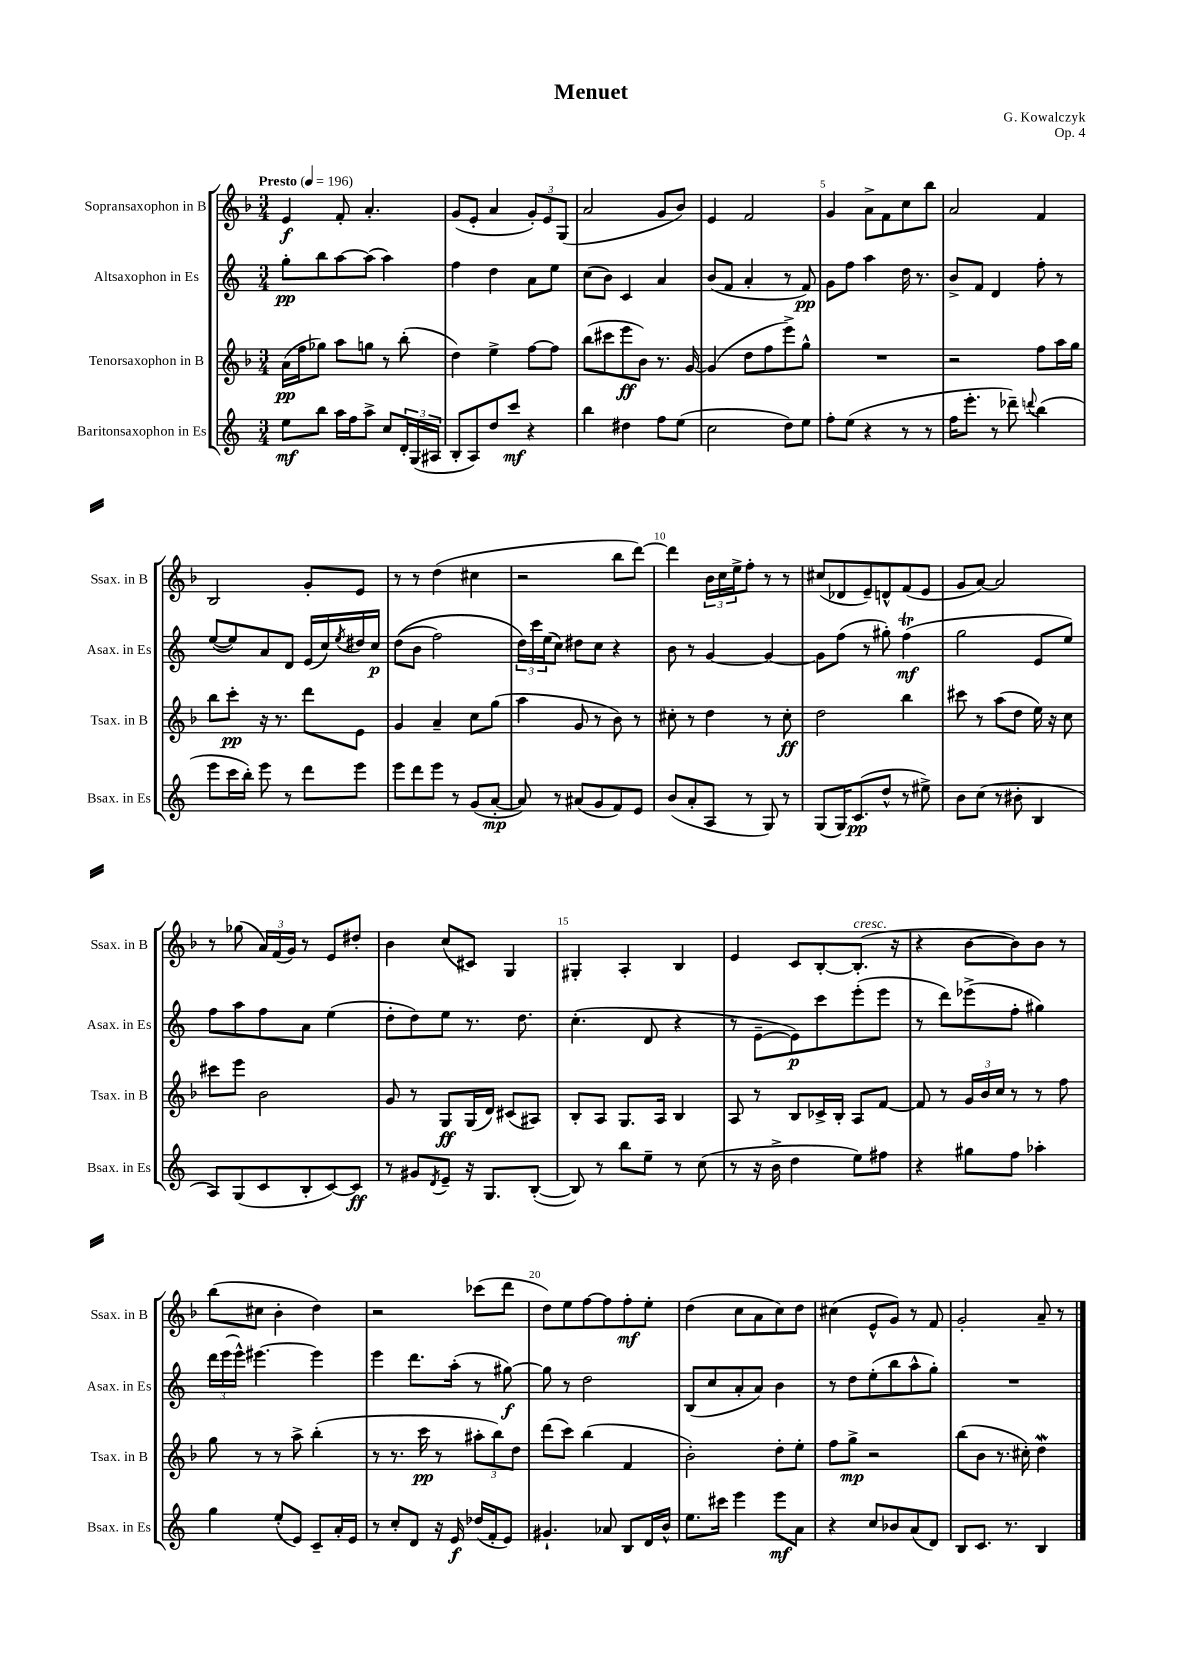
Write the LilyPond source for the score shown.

\header { title = "Menuet" composer = "G. Kowalczyk" opus = "Op. 4" }
<<
\new StaffGroup <<
\new Staff = "s0" \with { instrumentName = "Sopransaxophon in B" shortInstrumentName = "Ssax. in B" } {
    \clef treble \key f \major \numericTimeSignature \time 3/4 \tempo "Presto" 4 = 196
    e'4\f f'8-. a'4.-. |
    g'8( e'8-. a'4 \tuplet 3/2 { g'8-.) e'8 g8( } |
    a'2 g'8 bes'8) |
    e'4 f'2 |
    g'4 a'8-> f'8 c''8 bes''8 |
    a'2 f'4 |
    bes2 g'8-. e'8 |
    r8 r8 d''4( cis''4 |
    r2 bes''8 d'''8~) |
    d'''4 \tuplet 3/2 { bes'16 c''16 e''16-> } f''8-. r8 r8 |
    cis''8( des'8 e'8--) d'8-^ f'8( e'8 |
    g'8 a'8~) a'2 |
    r8 ges''8( \tuplet 3/2 { a'16) f'16( g'16) } r8 e'8 dis''8-. |
    bes'4 c''8( cis'8) g4 |
    gis4-. a4-. bes4 |
    e'4 c'8 bes8~-. bes8.-.^\markup { \italic "cresc." }( r16 |
    r4 bes'8~ bes'8) bes'8 r8 |
    bes''8( cis''8 bes'4-. d''4) |
    r2 ces'''8( d'''8 |
    d''8) e''8 f''8~ f''8 f''8-.\mf e''8-. |
    d''4( c''8 a'8 c''8) d''8 |
    cis''4( e'8-^ g'8) r8 f'8 |
    g'2-. a'8-- r8 \bar "|." |
}
\new Staff = "s1" \with { instrumentName = "Altsaxophon in Es" shortInstrumentName = "Asax. in Es" } {
    \clef treble \key c \major \numericTimeSignature \time 3/4
    g''8-.\pp b''8 a''8~ a''8( a''4) |
    f''4 d''4 a'8 e''8 |
    c''8( b'8) c'4 a'4 |
    b'8( f'8 a'4-. r8 f'8\pp) |
    g'8 f''8 a''4 d''16 r8. |
    b'8-> f'8 d'4 f''8-. r8 |
    e''8~( e''8) a'8 d'8 e'16( c''16) \acciaccatura { e''8 } dis''16 c''16\p |
    d''8(\( b'8 f''2) |
    \tuplet 3/2 { d''16\) c'''16 e''16( } c''8) dis''8 c''8 r4 |
    b'8 r8 g'4~ g'4~ |
    g'8 f''8( r8 gis''8-.) f''4\trill\mf( |
    g''2 e'8 e''8) |
    f''8 a''8 f''8 a'8 e''4( |
    d''8-. d''8) e''8 r8. d''8. |
    c''4.-.( d'8 r4 |
    r8 e'8~-- e'8\p) c'''8 e'''8-.( e'''8 |
    r8 d'''8) ees'''8->( f''8-. gis''4) |
    \tuplet 3/2 { d'''16 e'''16( e'''16-^) } eis'''4.~ eis'''4 |
    e'''4 d'''8. a''16-.( r8 gis''8~\f) |
    gis''8 r8 d''2 |
    b8( c''8 a'8-. a'8) b'4 |
    r8 d''8 e''8-.( b''8 a''8-^ g''8-.) |
    R2. \bar "|." |
}
\new Staff = "s2" \with { instrumentName = "Tenorsaxophon in B" shortInstrumentName = "Tsax. in B" } {
    \clef treble \key f \major \numericTimeSignature \time 3/4
    a'16\pp( f''16 ges''8) a''8 g''8 r8 bes''8-.( |
    d''4) e''4-> f''8~ f''8 |
    bes''8( cis'''8 e'''8\ff bes'8) r8. g'16~ |
    g'4( d''8 f''8 e'''8->) g''8-^ |
    R2. |
    r2 f''8 a''16 g''16 |
    bes''8 c'''8-.\pp r16 r8. d'''8 e'8 |
    g'4 a'4-- c''8 g''8( |
    a''4 g'8 r8 bes'8) r8 |
    cis''8-. r8 d''4 r8 cis''8-.\ff |
    d''2 bes''4 |
    cis'''8 r8 a''8( d''8 e''16) r16 c''8 |
    cis'''8 e'''8 bes'2 |
    g'8 r8 g8\ff g16( d'16) cis'8( ais8) |
    bes8-. a8 g8. a16 bes4 |
    a8 r8 bes8 ces'16-> bes16-. a8 f'8~ |
    f'8 r8 \tuplet 3/2 { g'16 bes'16 c''16 } r8 r8 f''8 |
    g''8 r8 r8 a''8-> bes''4-.( |
    r8 r8. c'''16\pp r8 \tuplet 3/2 { ais''8-. bes''8) d''8 } |
    d'''8( c'''8) bes''4( f'4 |
    bes'2-.) d''8-. e''8-. |
    f''8 g''8->\mp r2 |
    bes''8( bes'8 r8. cis''16-.) d''4\mordent \bar "|." |
}
\new Staff = "s3" \with { instrumentName = "Baritonsaxophon in Es" shortInstrumentName = "Bsax. in Es" } {
    \clef treble \key c \major \numericTimeSignature \time 3/4
    e''8\mf b''8 a''16 f''16 a''8-> c''8 \tuplet 3/2 { d'16-. g16( ais16 } |
    b8-. a8) d''8 c'''8\mf r4 |
    b''4 dis''4 f''8 e''8( |
    c''2 d''8) e''8 |
    f''8-. e''8( r4 r8 r8 |
    f''16 e'''8.-. r8 des'''8--) \appoggiatura { d'''8 } b''4( |
    e'''8 c'''16 b''16-.) e'''8 r8 d'''8 e'''8 |
    e'''8 d'''8 e'''8 r8 g'8( a'8~-.\mp |
    a'8) r8 ais'8( g'8 f'8) e'8 |
    b'8( a'8-. a8 r8 g8) r8 |
    g8( g16) c'8.\pp( d''8-^ r8 eis''8->) |
    b'8 c''8( r8 bis'8-. b4 |
    a8) g8( c'8 b8-. c'8~) c'8\ff |
    r8 gis'8 \acciaccatura { d'8 } e'8-- r16 g8. b8~-.( |
    b8) r8 b''8 e''8-- r8 c''8( |
    r8 r16 b'16-> d''4 e''8) fis''8 |
    r4 gis''8 f''8 aes''4-. |
    g''4 e''8-.( e'8) c'8-- a'16-. e'16 |
    r8 c''8-. d'8 r16 e'16\f des''16( f'16-. e'8) |
    gis'4.-! aes'8 b8 d'16 b'16-^ |
    e''8. cis'''16 e'''4 e'''8\mf a'8 |
    r4 c''8 bes'8 a'8( d'8) |
    b8 c'8. r8. b4 \bar "|." |
}
>>
>>
\layout { \context { \Score \override BarNumber.break-visibility = ##(#f #t #t) barNumberVisibility = #(every-nth-bar-number-visible 5) } }
